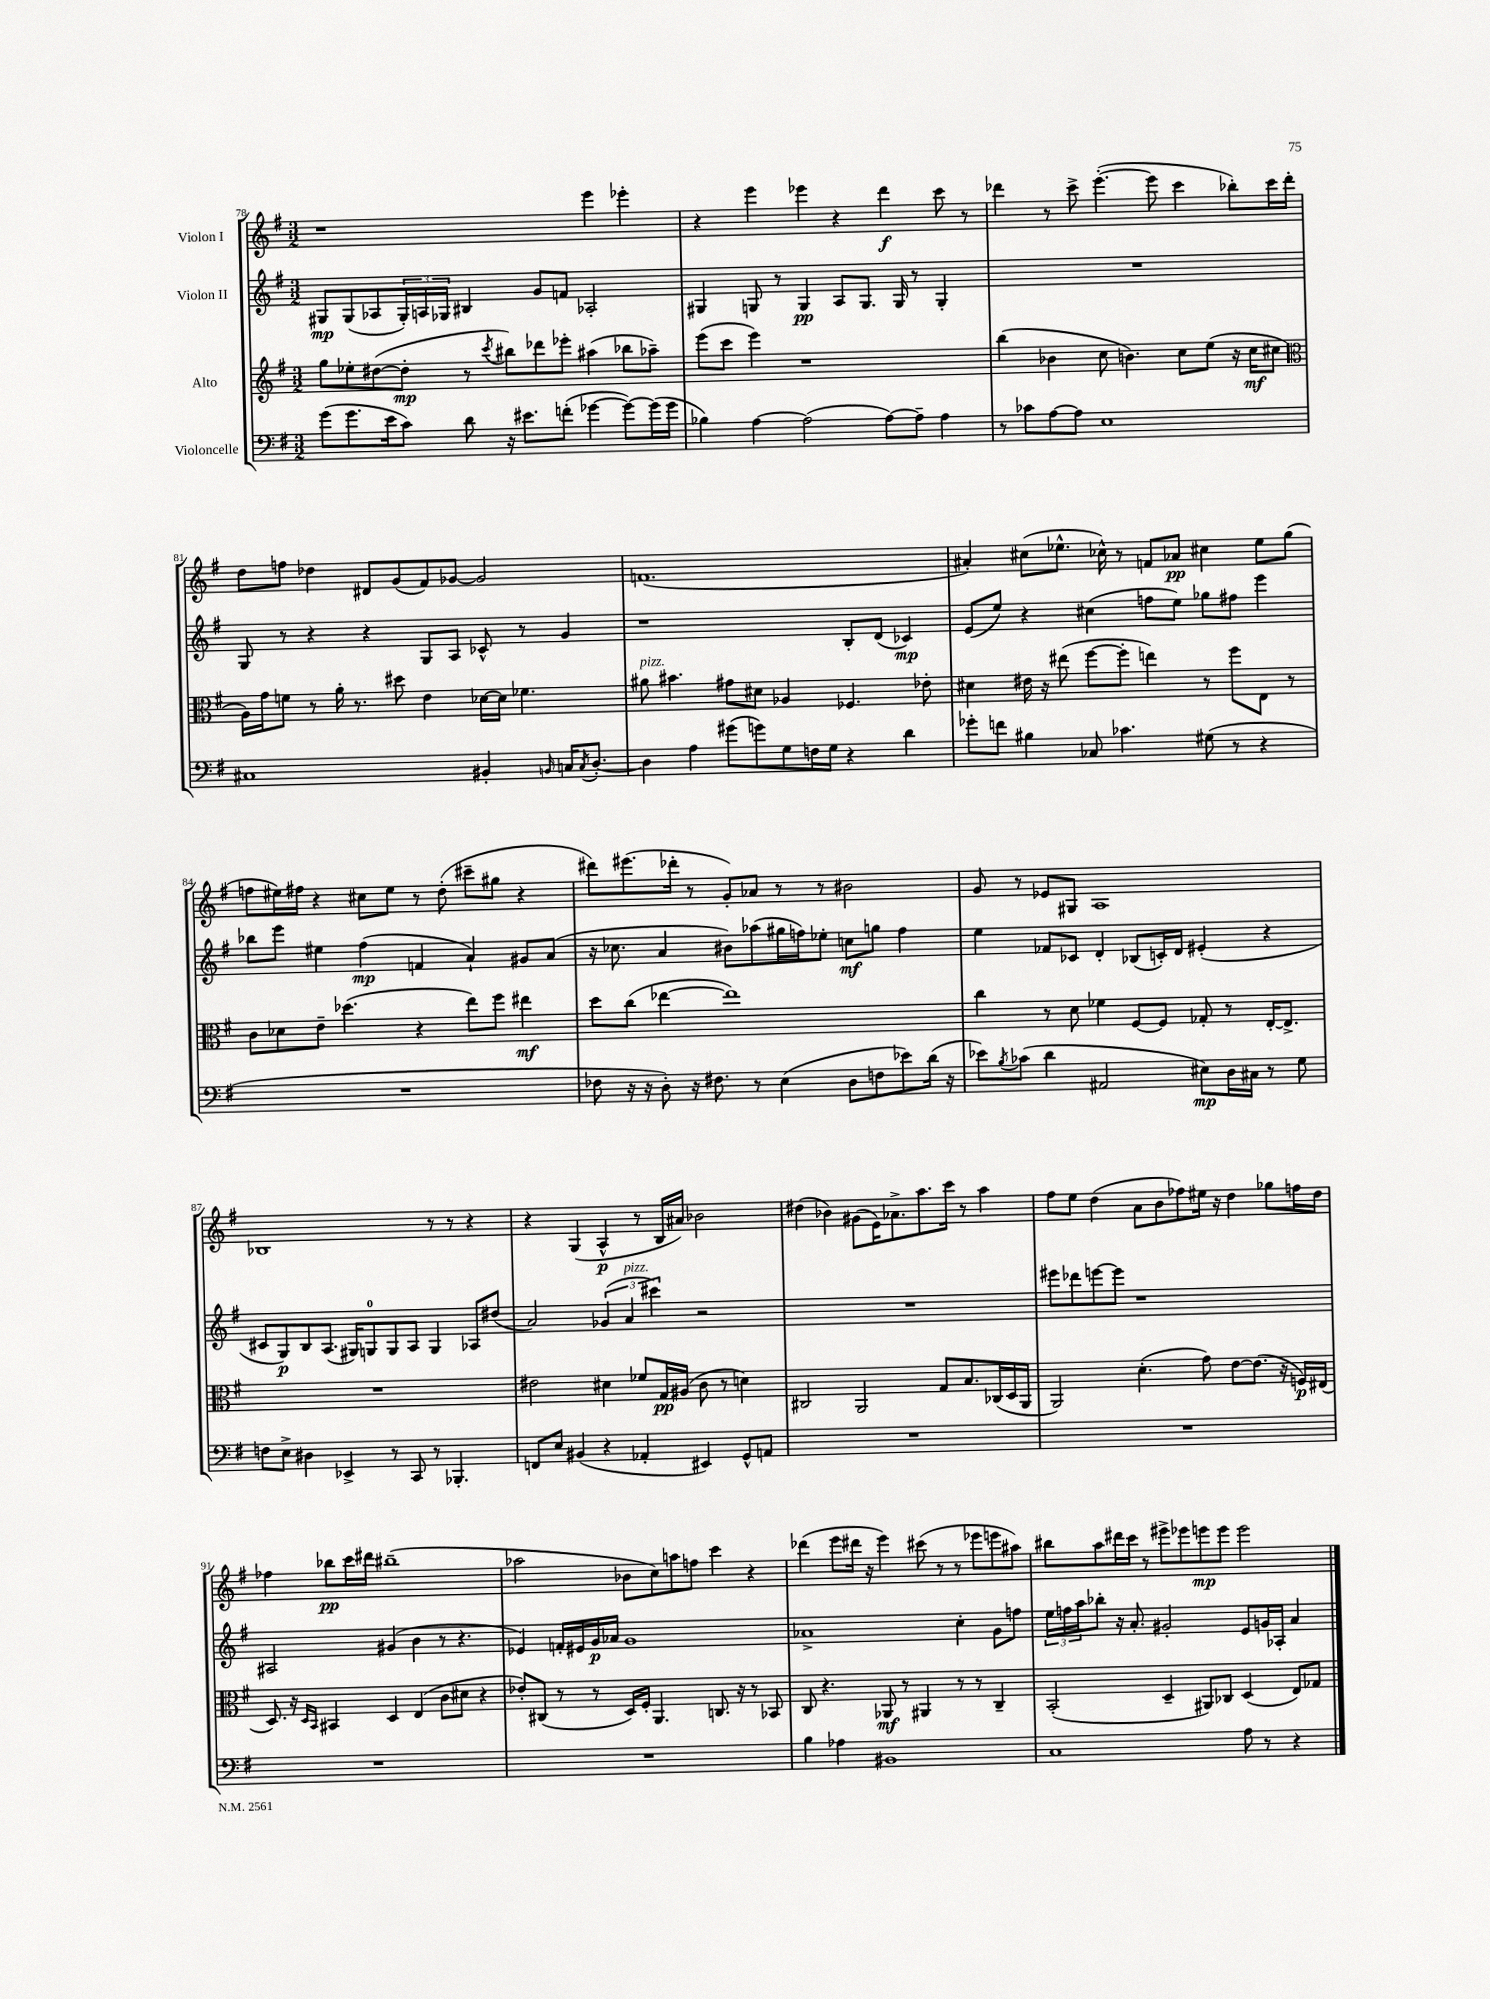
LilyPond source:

<<
\new StaffGroup <<
\new Staff = "s0" \with { instrumentName = "Violon I" } {
    \clef treble \key g \major \numericTimeSignature \time 3/2
    r1 e'''4 ees'''4-. |
    r4 e'''4 ees'''4 r4 d'''4\f c'''8 r8 |
    des'''4 r8 c'''8-> e'''4.~-.( e'''8 c'''4 bes''8-.) c'''16 des'''16-. |
    d''8 f''8 des''4 dis'8 g'8( fis'8) ges'8~ ges'2 |
    f'1.( |
    ais'4-.) cis''8( ees''8.-^ ces''16-^) r8 f'8 aes'8\pp cis''4 ees''8 g''8( |
    f''8 eis''16) fis''16 r4 cis''8 eis''8 r8 d''8-.( cis'''8-- gis''8 r4 |
    dis'''8) eis'''8.( des'''16-. r8 g'8-.) aes'8 r8 r8 bis'2 |
    g'8 r8 ees'8 gis8 a1 |
    bes1 r8 r8 r4 |
    r4 g4( a4-^\p r8 b16 ais'16) bes'2 |
    dis''4( bes'4) gis'8( e'16) aes'8.-> a''8. c'''16 r8 a''4 |
    fis''8 e''8 d''4( a'8 b'8 fes''8) eis''16 r16 d''4 ges''8 f''16 d''16 |
    fes''4 bes''8\pp c'''16 dis'''16 bis''1--( |
    aes''2 bes'8 c''8) a''8 f''8 c'''4 r4 |
    des'''4( e'''8 dis'''16 r16 e'''4) cis'''8( r8 r8 ees'''8 e'''8 ais''8) |
    bis''8 a''8 dis'''16 c'''16 r8 eis'''8-> ees'''8 e'''8\mp e'''8 e'''2 \bar "|." |
}
\new Staff = "s1" \with { instrumentName = "Violon II" } {
    \clef treble \key g \major \numericTimeSignature \time 3/2
    gis8\mp gis8( aes8 \tuplet 3/2 { gis16-.) a16 ges16 } bis4 g'8 f'8 aes2-. |
    gis4 g8 r8 g4\pp a8 g8. g16 r8 g4-. |
    R1. |
    g8 r8 r4 r4 g8 a8 ces'8-^ r8 g'4 |
    r1 b8-. d'8( ces'4\mp) |
    e'8( e''8) r4 cis''4( f''8 e''8) ges''8 fis''8 e'''4 |
    bes''8 e'''8 eis''4 fis''4\mp( f'4 a'4-!) gis'8 a'8( |
    r16 ces''8. a'4 bis'8) aes''8( gis''16 f''16) ees''8-. c''8\mf g''8 f''4 |
    e''4 fes'8 ces'8 d'4-. bes8( c'16-.) d'16 eis'4-.( r4 |
    cis'8 g8\p) b8 a8.( gis16) g8-0 g8 a8 g4 aes8 dis''8( |
    a'2) \tuplet 3/2 { ges'4( a'4^\markup { \italic "pizz." } cis'''4) } r2 |
    R1. |
    eis'''8 des'''8 e'''8~ e'''8 r1 |
    ais2 gis'4( b'4 r8 r4. |
    ees'4) f'16-. eis'16 g'16\p aes'16 g'1 |
    aes'1-> c''4-. g'8 f''8 |
    \tuplet 3/2 { e''16 f''16 a''16 } bes''8-. r16 a'8.-. gis'2-. e'8 g'16 aes16-. a'4 \bar "|." |
}
\new Staff = "s2" \with { instrumentName = "Alto" } {
    \clef treble \key g \major \numericTimeSignature \time 3/2
    g''8 ees''8-. dis''8~( dis''8-.\mp r8 \acciaccatura { c'''8 } bis''8) des'''8 ees'''8-. ais''4( bes''8 aes''8--) |
    e'''8( c'''8 e'''4) r1 |
    b''4( bes'4 c''8 b'4.) c''8 e''8( r16 c''16\mf cis''8 |
    \clef alto a16) g'16 f'8 r8 a'16-. r8. dis''8 e'4 des'16~ des'16 fes'4. |
    ais'8^\markup { \italic "pizz." } bis'4. gis'8 dis'8 aes4 fes4. ees'8-. |
    dis'4 eis'16 r16 eis''8( fis''8~ fis''8-. e''4) r8 fis''8 e8 r8 |
    c'8 des'8 e'8-- des''4.( r4 e''8) fis''8 eis''4\mf |
    d''8 c''8( ees''4~ ees''1) |
    c''4 r8 d'8 fes'4 fis8~ fis8 ges8-. r8 e16~-. e8.-> |
    R1. |
    eis'2 dis'4 fes'8 g16\pp ais16( c'8 r8 d'4) |
    cis2 a,2 g8 b8. ces16( d16 a,16 |
    a,2) d'4.-.( g'8) e'8~ e'8.( r16 f16\p) eis16( |
    d8.) r16 \grace { d16 b,16 } bis,4 d4 e4( c'8 dis'8 r4 |
    ees'8-.) cis8( r8 r8 d16) fis16-. a,4. c8. r16 r8 bes,8 |
    c8 r4. aes,8\mf r8 ais,4 r8 r8 c4-- |
    b,2-.( d4-- ais,8) ces8 d4( e8) ges8 \bar "|." |
}
\new Staff = "s3" \with { instrumentName = "Violoncelle" } {
    \clef bass \key g \major \numericTimeSignature \time 3/2
    g'8( g'8. e'16 c'8) d'8 r16 eis'8. f'8-.( ges'4~ ges'8~) ges'16( ges'16 |
    bes4) a4~ a2( a8~) a8-- a4 |
    r8 ces'8 a8~ a8 e1 |
    cis1 bis,4-. \grace { b,16 } c16 \acciaccatura { c8 } d8.~-. |
    d4 a4 gis'8( g'8) g8 f16 g16 r4 d'4 |
    ges'8-. f'8 bis4 ces8 ces'4. gis8( r8 r4 |
    R1. |
    fes8 r16 r16 d8-.) r16 fis8. r8 e4( d8 f8 ees'8) d'16( r16 |
    ees'8) \acciaccatura { b8 } ces'8( d'4 ais,2 eis8\mp) d16 cis16 r8 g8 |
    f8 e8-> dis4 ees,4-> r8 c,8 r8 bes,,4.-. |
    f,8 e8 bis,4( r4 aes,4-. eis,4) g,8-^ a,8 |
    R1. |
    R1. |
    R1. |
    R1. |
    b4 aes4 bis,1 |
    c1 a8 r8 r4 \bar "|." |
}
>>
>>
\layout { \context { \Score currentBarNumber = #78 } }
